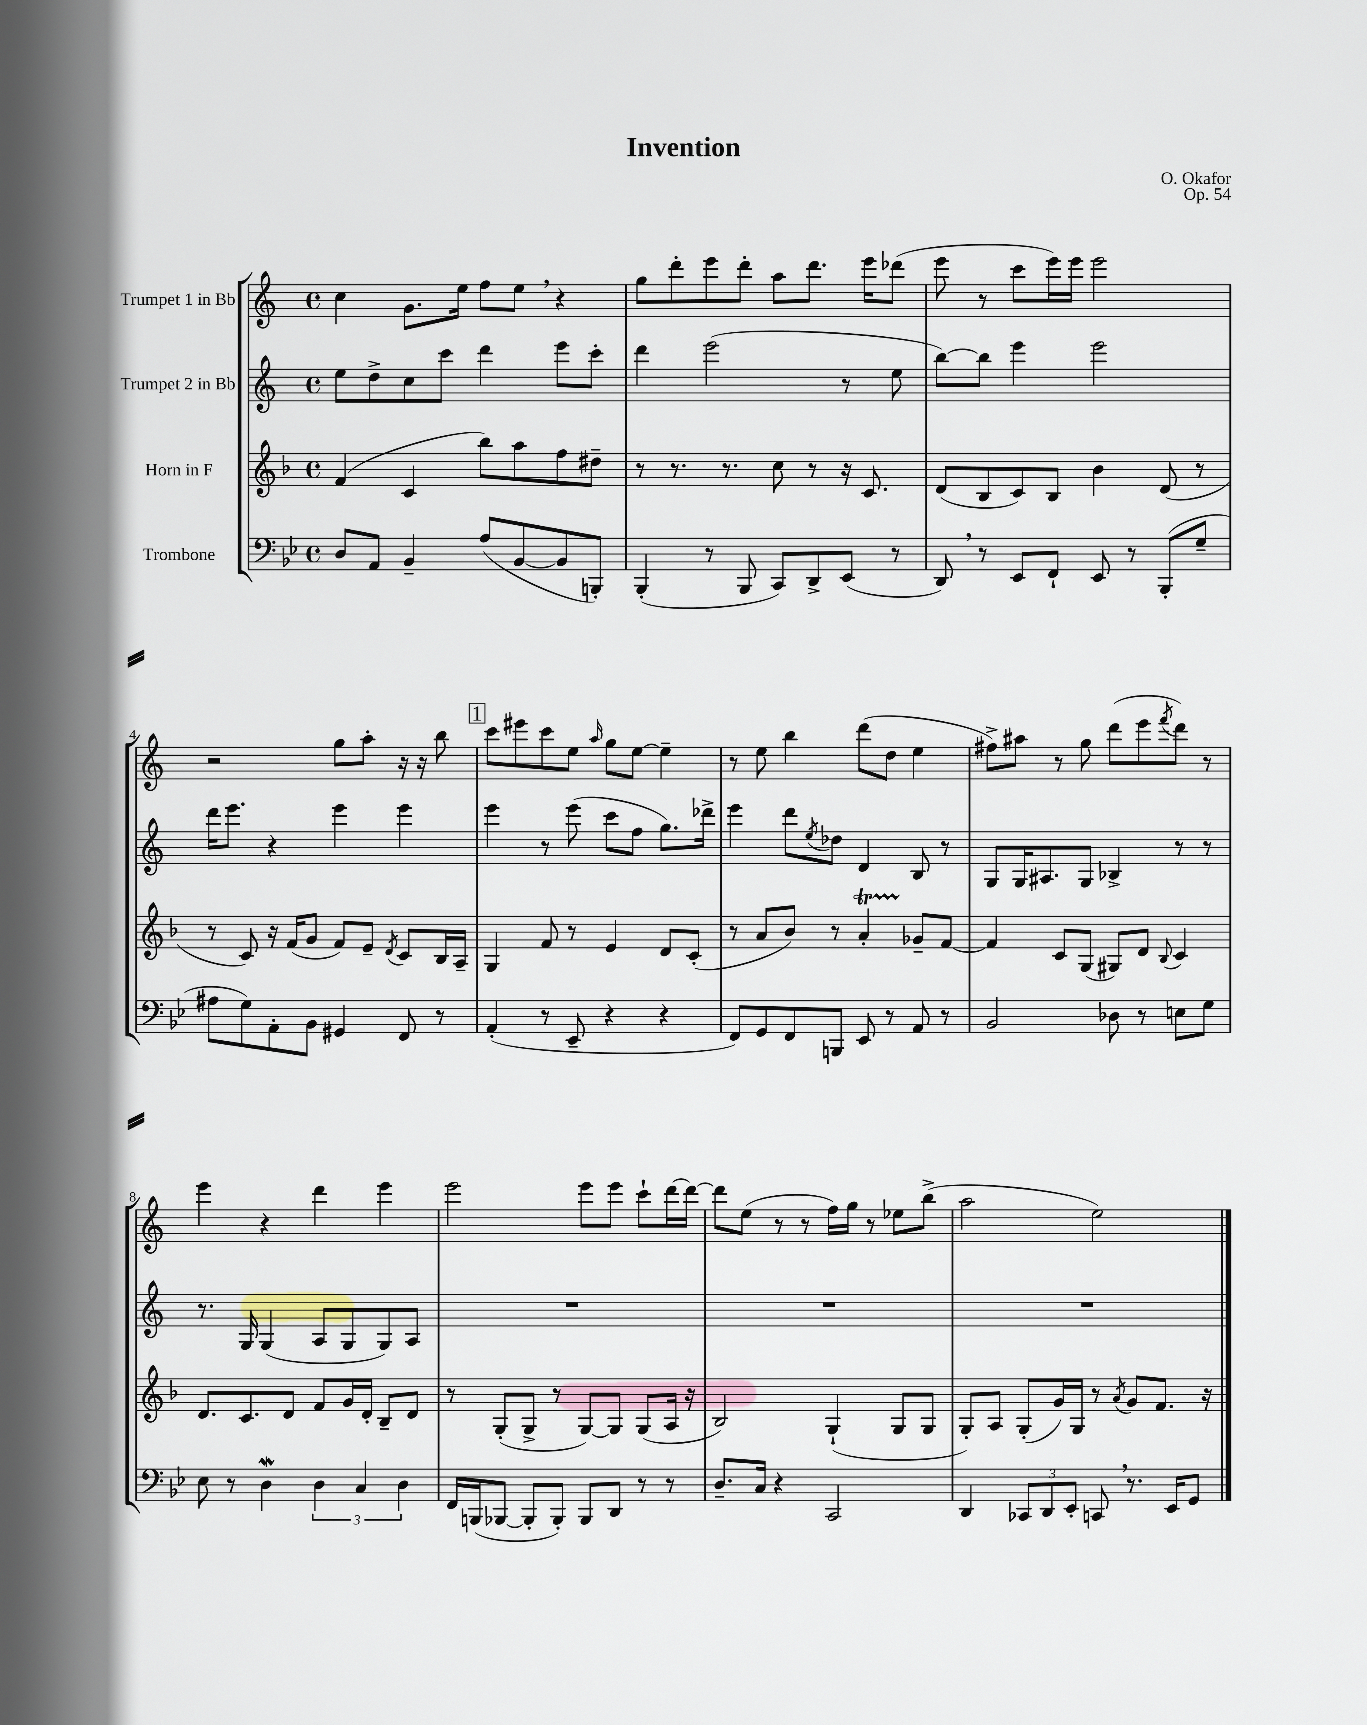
\header { title = "Invention" composer = "O. Okafor" opus = "Op. 54" }
<<
\new StaffGroup <<
\new Staff = "s0" \with { instrumentName = "Trumpet 1 in Bb" } {
    \clef treble \key c \major \defaultTimeSignature \time 4/4
    c''4 g'8. e''16 f''8 e''8 \breathe r4 |
    g''8 d'''8-. e'''8 d'''8-. a''8 d'''8. e'''16 des'''8( |
    e'''8 r8 c'''8 e'''16) e'''16 e'''2 |
    r2 g''8 a''8-. r16 r16 b''8 |
    \mark \markup { \box "1" } c'''8 eis'''8 c'''8 e''8 \grace { a''16 } g''8 e''8~ e''4-- |
    r8 e''8 b''4 d'''8( d''8 e''4 |
    fis''8->) ais''8 r8 g''8 d'''8( e'''8 \acciaccatura { f'''8 } d'''8) r8 |
    e'''4 r4 d'''4 e'''4 |
    e'''2 e'''8 e'''8 c'''8-! d'''16~ d'''16~ |
    d'''8 e''8( r8 r8 f''16) g''16 r8 ees''8 b''8->( |
    a''2 e''2) \bar "|." |
}
\new Staff = "s1" \with { instrumentName = "Trumpet 2 in Bb" } {
    \clef treble \key c \major \defaultTimeSignature \time 4/4
    e''8 d''8-> c''8 c'''8 d'''4 e'''8 c'''8-. |
    d'''4 e'''2( r8 e''8 |
    b''8~) b''8 e'''4 e'''2 |
    d'''16 e'''8. r4 e'''4 e'''4 |
    \mark \markup { \box "1" } e'''4 r8 e'''8( c'''8 f''8 g''8.) des'''16-> |
    e'''4 d'''8 \acciaccatura { e''8 } des''8 d'4 b8 r8 |
    g8 g16 ais8. g8 bes4-> r8 r8 |
    r8. g16 g4( a8 g8 g8) a8 |
    R1 |
    R1 |
    R1 \bar "|." |
}
\new Staff = "s2" \with { instrumentName = "Horn in F" } {
    \clef treble \key f \major \defaultTimeSignature \time 4/4
    f'4( c'4 bes''8) a''8 f''8 dis''8-- |
    r8 r8. r8. c''8 r8 r16 c'8. |
    d'8( bes8 c'8) bes8 bes'4 d'8( r8 |
    r8 c'8) r16 f'16( g'8 f'8) e'8-- \acciaccatura { d'8 } c'8 bes16 a16-- |
    \mark \markup { \box "1" } g4 f'8 r8 e'4 d'8 c'8-.( |
    r8 a'8 bes'8) r8 a'4-.\startTrillSpan ges'8--\stopTrillSpan f'8~ |
    f'4 c'8 g8( gis8) d'8 \appoggiatura { bes8 } c'4 |
    d'8. c'8. d'8 f'8 g'16 d'16-. bes8-- d'8 |
    r8 g8-.( g8-> r8 g8~) g8 g8( a16 r16 |
    bes2) g4-!( g8 g8 |
    g8-.) a8 g8-.( g'16) g16 r8 \acciaccatura { a'8 } g'8 f'8. r16 \bar "|." |
}
\new Staff = "s3" \with { instrumentName = "Trombone" } {
    \clef bass \key bes \major \defaultTimeSignature \time 4/4
    d8 a,8 bes,4-- a8( bes,8~ bes,8 b,,8-.) |
    bes,,4-.( r8 bes,,8 c,8) d,8-> ees,8( r8 |
    d,8) \breathe r8 ees,8 f,8-! ees,8 r8 bes,,8-.( g8-- |
    ais8 g8) a,8-. bes,8 gis,4 f,8 r8 |
    \mark \markup { \box "1" } a,4-.( r8 ees,8-- r4 r4 |
    f,8) g,8 f,8 b,,8 ees,8 r8 a,8 r8 |
    bes,2 des8 r8 e8 g8 |
    ees8 r8 d4\mordent \tuplet 3/2 { d4 c4 d4 } |
    f,16 b,,16( bes,,8~ bes,,8-. bes,,8-.) bes,,8 d,8 r8 r8 |
    d8.-- c16 r4 c,2 |
    d,4 \tuplet 3/2 { ces,8 d,8 ees,8-. } c,8 \breathe r8. ees,16 g,8 \bar "|." |
}
>>
>>
